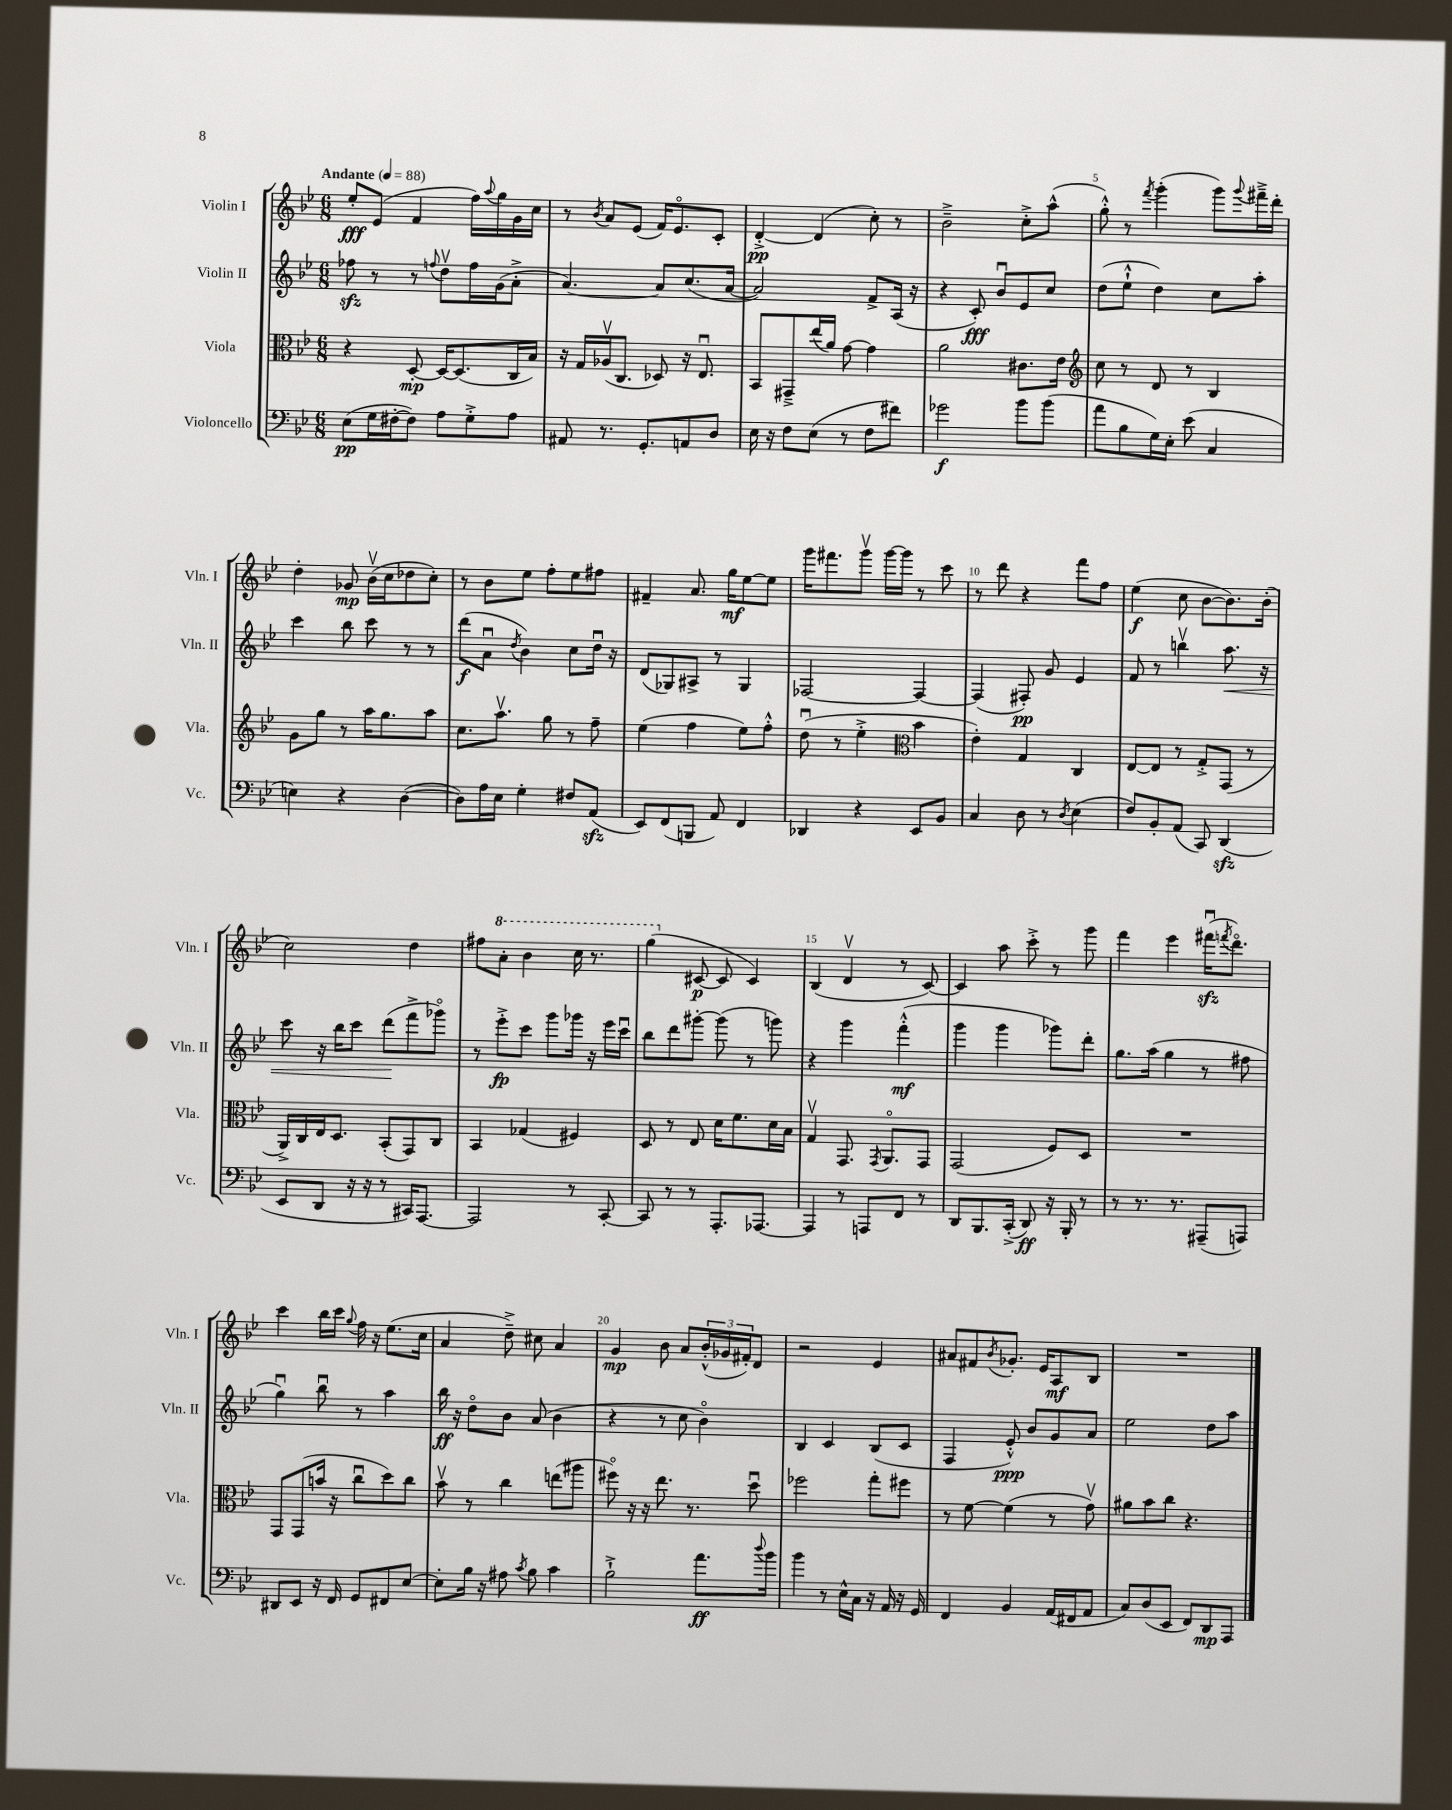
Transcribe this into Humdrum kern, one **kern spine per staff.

**kern	**kern	**kern	**kern
*staff4	*staff3	*staff2	*staff1
*clefF4	*clefC3	*clefG2	*clefG2
*k[b-e-]	*k[b-e-]	*k[b-e-]	*k[b-e-]
*M6/8	*M6/8	*M6/8	*M6/8
*MM88	*MM88	*MM88	*MM88
(8E-\L	4r	8ff-\	8ee-'/L
16G\L	.	8r	(8e-/J
[16F#'\J	.	.	.
8F#\]J)	[8D'/	8r	4f/
.	.	8qqff/	.
8A\L	16D/_LK	8ddv\L	.
.	(8.D/]	.	.
8G'^\	.	16ff\L	16ff\LL)
.	.	.	8qqaa/
.	.	(16g\J	16gg\
8A\J	16C/L	8a'^\J	16g\
.	16B-/JJ)	.	16cc\JJ
=	=	=	=
8AA#/	16r	[4.a/)	8r
.	16G/LL	.	.
.	.	.	8qb-/
8.r	(16A-v/J	.	8a/L
.	8.C/J	.	.
.	.	.	(8e-/J
8.GG'/L	.	.	.
.	8D-/)	8a/]L	16f/LK)
.	.	.	8.e-o/
8AA/	16r	(8.cc/	.
.	8.E-u/	.	.
8D/J	.	.	8c'/J
.	.	[16a/Jk	.
=	=	=	=
16E-\	8BB-/L	2a/])	[4d'^/
16r	.	.	.
8F\L	8GG#~^/	.	.
(8E-\J	(16ee-/L	.	(4d/]
.	16a/JJ)	.	.
8r	[8g\	.	.
8F\L	4g\]	8f^/L	8cc'\)
8f#\J)	.	(16A/Jk	8r
.	.	16r	.
=	=	=	=
2g-\	2a\	4r	2b-~^\
.	.	8c'/)	.
.	.	8b-u/L	.
8b-\L	8.c#\L	8e-/	8cc'^\L
(8b-\J	.	8cc/J	(8aa^^\J
.	16e-\Jk	.	.
=	=	=	=
*	*clefG2	*	*
8a\L	8cc\	(8dd\L	8gg'^^\)
8B-\	8r	8ee-`^^\J	8r
.	.	.	8qfff/
16G\L)	8d/	4dd\)	(4ggg'\
16E-'\JJ	.	.	.
(8e-\	8r	.	.
4C/	4B-/	8cc\L	8ggg\L)
.	.	.	8qqggg/
.	.	8aa'\J	16fff#~^\L
.	.	.	16ddd'\JJ
=	=	=	=
4E\)	8g\L	4ccc\	4dd'\
.	8gg\J	.	.
4r	8r	8bb-\	8g-/
.	16aa\LK	8ccc\	(16b-v\LL
.	8.gg\	.	16cc\J
([4D\	.	8r	8dd-\
.	8aa\J	8r	8cc'\J)
=	=	=	=
8D\]L)	8.cc\L	(8ddd\L	8r
16A\L	.	8au\J	8b-\L
16E-\JJ	8.aav\J	.	.
.	.	8qdd/	.
4G'\	.	4b-\)	8ee-\J
.	8gg\	.	8ff'\L
8F#/L	8r	8cc\L	8ee-\
(8AA/J	8ff~\	16ddu\Jk	8ff#\J
.	.	16r	.
=	=	=	=
8EE-/L)	(4ee-\	(8d/L	4f#~/
(8FF/	.	8G-/)	.
8BBB/J	4ff\	8A#^/J	8.a/
8AA/)	.	8r	.
.	.	.	16gg\LK
4FF/	8ee-\L)	4G-/	[8ee-\
.	8ff'^^\J	.	8ee-\]J
=	=	=	=
4DD-/	(8ddu\	[2F-/	16ggg\LK
.	.	.	8.fff#\
.	8r	.	.
4r	4ee-'^\	.	8gggv\J
.	.	.	[16ggg\LL
.	.	.	16ggg\]JJ
*	*clefC3	*	*
8EE-/L	4b-\	4F-/_	8r
8BB-/J	.	.	8ccc\
=	=	=	=
4C/	4e-'\)	(4F-/]	8r
.	.	.	8ddd\
8D\	4G/	8F#'/)	4r
8r	.	8g/	.
8qD/	.	.	.
(4E-\	4C/	4e-/	8fff\L
.	.	.	8ff\J
=	=	=	=
8F/L)	[8E-/L	8f/	(4ee-\
8BB-'/	8E-/]J	8r	.
(8AA/J	8r	4bbv\	8cc\
8CC/)	8G'^/L	.	[8b-\L
(4DD/	(8GG/J	8.aa\	8.b-\])
.	8r	.	.
.	.	16r	(16b-'\Jk
=	=	=	=
8EE-/L	16AA^/LL)	8ccc\	2cc\)
.	16C/	.	.
8DD/J	16E-/J	16r	.
.	8.D/J	16bb-\LK	.
16r	.	8ccc\J	.
16r	.	.	.
8r	(8BB-'/L	(8ddd\L	.
16CC#/LK)	8GG/)	8fff^\	4dd\
[8.AAA/J	.	.	.
.	8C/J	8ggg-o\J)	.
=	=	=	=
2AAA/]	4BB-/	8r	8ff#\L
.	.	8eee-'^\L	8aa'\J
.	(4G-/	8ccc\J	4bb-\
.	.	8ggg\L	.
8r	4F#/)	16ggg-\Jk	16ccc\
.	.	16r	8.r
[8CC'/	.	16eee-\LL	.
.	.	16cccu\JJ	.
=	=	=	=
8CC/]	8D/	8bb-\L	(4ggg\
8r	8r	8ddd\	.
8r	8E-/	[8ggg#'\J	[8c#/
8.AAA'/L	16d\LK	(8ggg#\]	8c#/]
.	8.f\	.	.
.	.	8r	4c#/)
[8.AAA-/J	.	.	.
.	16d\L	8ggg\)	.
.	16B-\JJ	.	.
=	=	=	=
4AAA-/]	4Gv/	4r	(4B-/
8r	8.GG/	4ggg\	4dv/
8AAA/L	.	.	.
.	8qGG/	.	.
.	8.AAo/L	.	.
8FF/J	.	(4fff'^^\	8r
8r	8GG/J	.	[8c/)
=	=	=	=
8DD/L	(2GG/	4ggg\	4c/]
8.BBB-/	.	.	.
.	.	4ggg\	8aa\
(16CC'^/Jk	.	.	.
8DD/)	.	.	8ccc'^\
16r	8F/L)	8ggg-\L)	8r
16BBB-'/	.	.	.
8r	8D/J	8ddd'\J	8ggg\
=	=	=	=
8r	2.r	8.gg\L	4fff\
8.r	.	.	.
.	.	(16aa\Jk	.
.	.	4gg\	4eee-\
8.r	.	.	.
(8AAA#~/L	.	8r	(16fff#u\LK
.	.	.	8qfff/
.	.	.	8.dddo\J)
8AAA/J)	.	8ff#\	.
=	=	=	=
8DD#/L	8GG/L	4ggu\)	4ccc\
8EE-/J	(8GG/	.	.
16r	16b/Jk	8bb-u\	16bb-\LL
16FF/	16r	.	16ccc\JJ
.	.	.	8qqgg/
8GG/L	8ccu\L	8r	16ff\
.	.	.	16r
8FF#/	8dd\)	4aa\	(8.ee-\L
[8E-/J	8cc\J	.	.
.	.	.	16cc\Jk
=	=	=	=
8E-'\]L	8b-v\	16bb-\	4a/
.	.	16r	.
16B-\Jk	8r	8ddo\L	.
16r	.	.	.
8A#\	4cc\	8b-\J	8dd~^\)
8qc/	.	.	.
8B-\	.	(8a/	8cc#\
4c\	(8ee\L	4b-\	4a/
.	8aa#\J	.	.
=	=	=	=
2B-`^\	8ff#o\)	4r	4g/
.	16r	.	.
.	16r	.	.
.	8.ee-\	8r	8b-\
.	.	8cc\	8a/L
.	8.r	.	.
8.a\L	.	4b-o\)	(24b-'^^/L
.	.	.	24g-/
.	.	.	24f#'/J)
.	8ddu\	.	8d/J
8qqdd/	.	.	.
16b-\Jk	.	.	.
=	=	=	=
4b-\	2ff-\	4B-/	2r
8r	.	4c/	.
16E-^^\LL	.	.	.
16C\JJ	.	.	.
16r	8gg'\L	(8B-/L	4e-/
16AA/	.	.	.
16r	8ff#\J	8c/J	.
16GG/	.	.	.
=	=	=	=
4FF/	8r	4F/	8a#/L
.	[8f\	.	8f#/
.	.	.	8qb-/
4BB-/	(4f\]	8e-'^^/)	8.g-'/J
.	.	8b-/L	.
.	.	.	16e-/LK
(16AA/LL	8r	8g/	8A/
16FF#/J	.	.	.
8AA/J	8gv\)	8a/J	8B-/J
=	=	=	=
8C/L)	8a#\L	2ee-\	2.r
(8D/	8b-\	.	.
8EE-/J	8cc\J	.	.
8FF/L)	4.r	.	.
8DD/	.	8dd\L	.
8AAA/J	.	8aa\J	.
==	==	==	==
*-	*-	*-	*-
